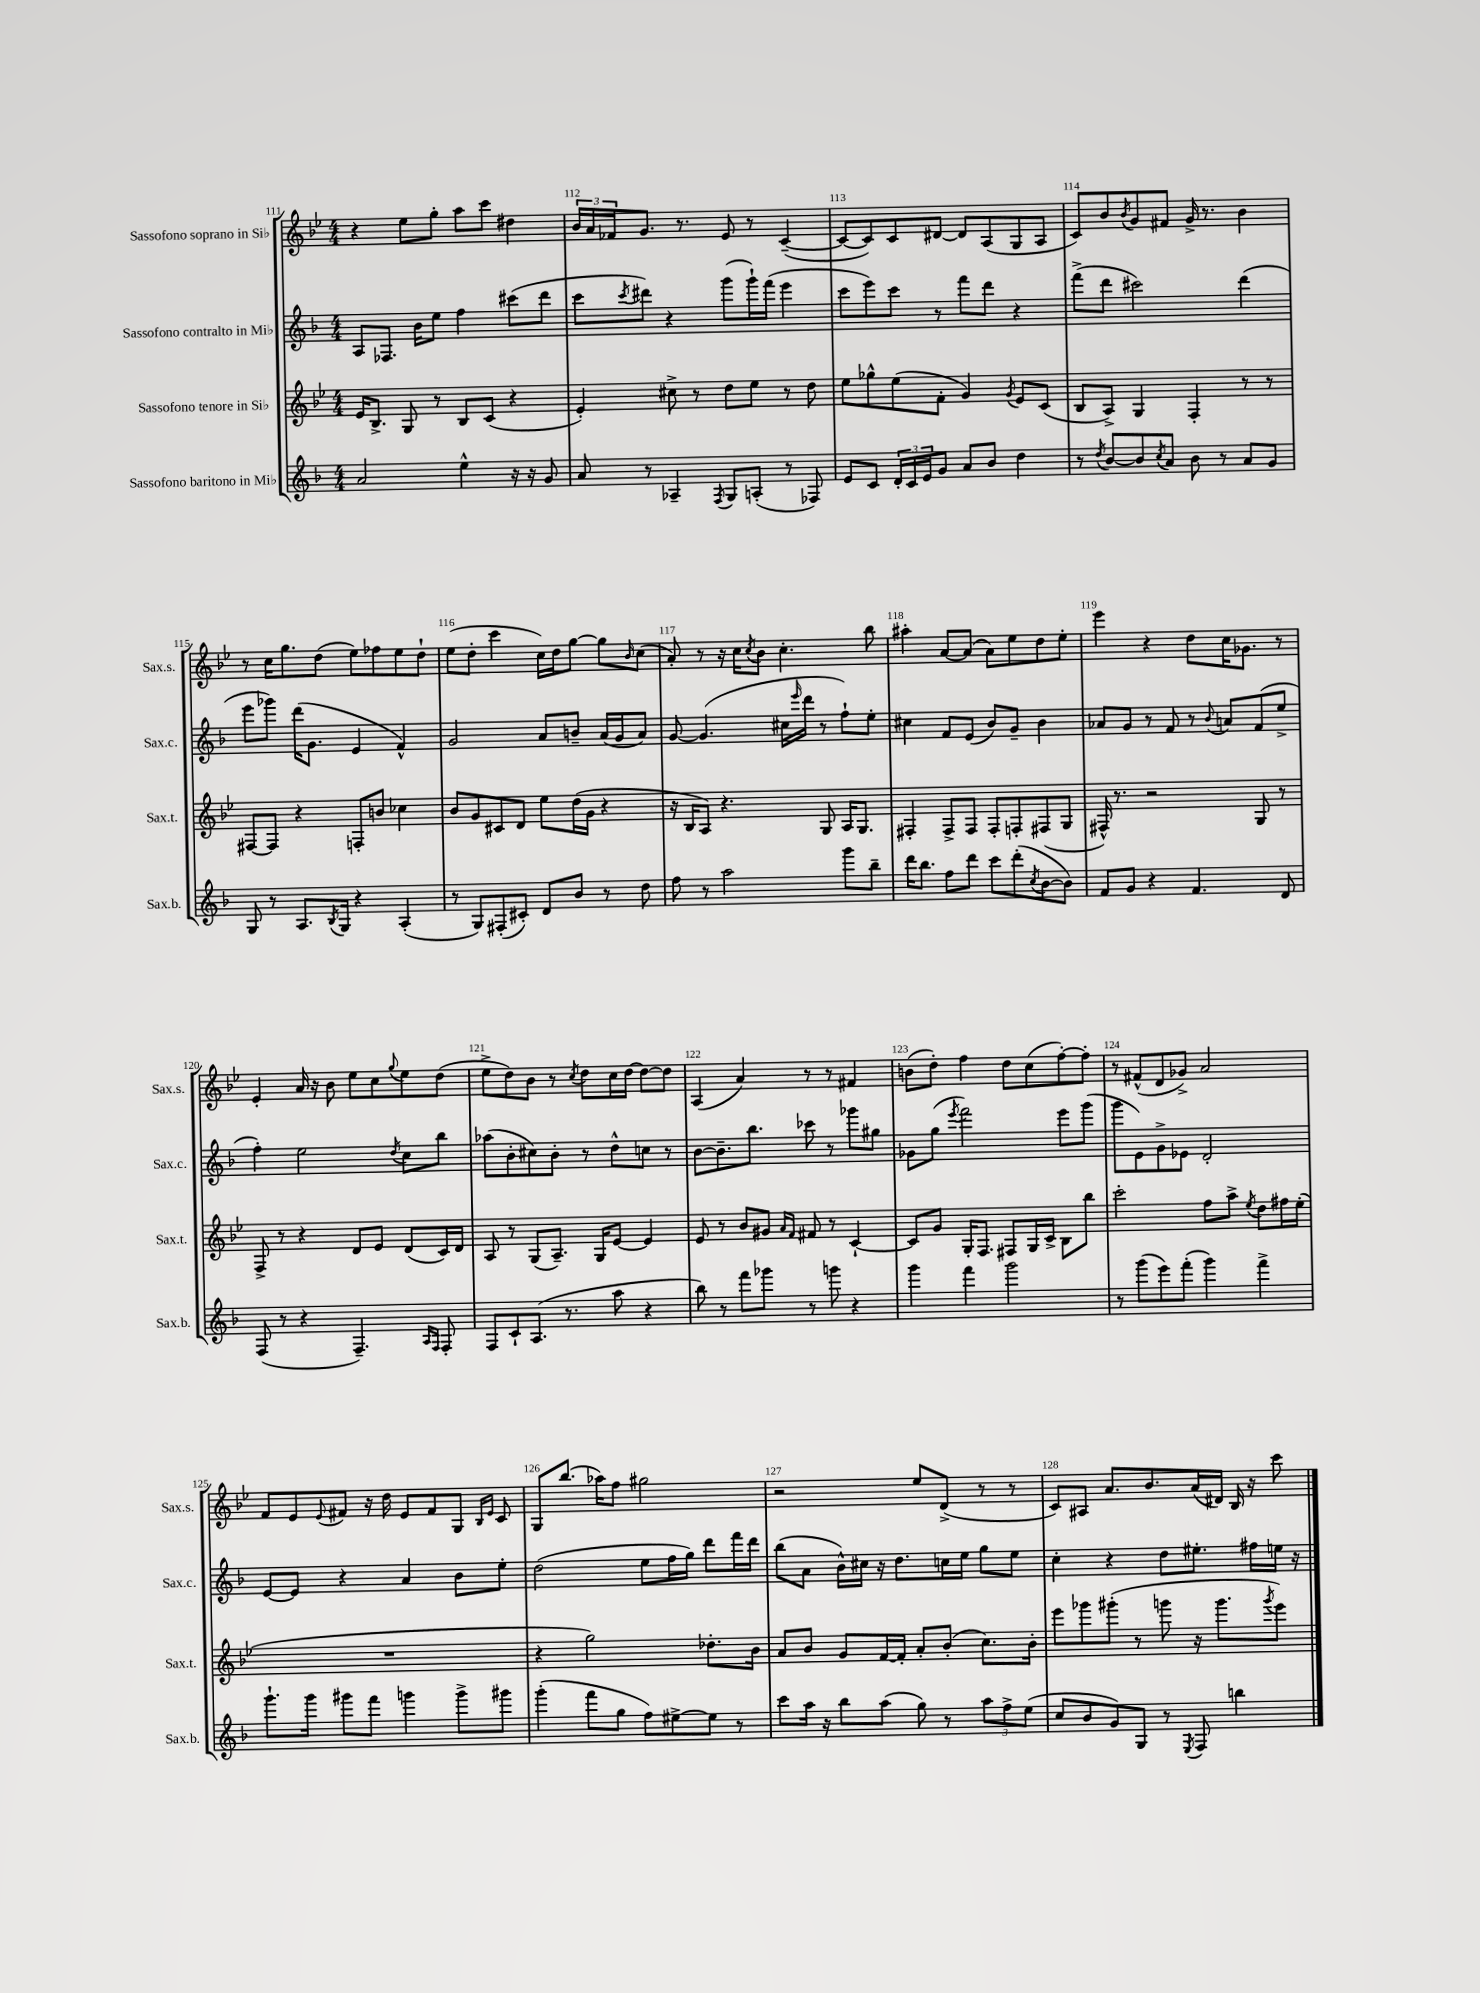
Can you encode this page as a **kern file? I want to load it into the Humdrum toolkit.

**kern	**kern	**kern	**kern
*staff4	*staff3	*staff2	*staff1
*clefG2	*clefG2	*clefG2	*clefG2
*k[b-]	*k[b-e-]	*k[b-]	*k[b-e-]
*M4/4	*M4/4	*M4/4	*M4/4
2a	16e-	8A	4r
.	8.B-^	.	.
.	.	8.F-	.
.	8G	.	8ee-
.	.	16b-	.
.	8r	8ee	8gg'
4ee^^	8B-	4ff	8aa
.	(8c	.	8ccc
16r	4r	(8ccc#	4dd#
16r	.	.	.
8g	.	8ddd	.
=	=	=	=
8a	4e-')	8ccc	24b-
.	.	.	24a
.	.	.	24f-
.	.	8qccc	.
8r	.	8ddd#)	8.g
4A-~	8cc#^	4r	.
.	.	.	8.r
.	8r	.	.
8qF	.	.	.
8G	8dd	(8ggg	8e-
(8A'	8ee-	16ggg`)	8r
.	.	(16fff	.
8r	8r	4eee	([4c~
8F-)	8dd	.	.
=	=	=	=
8e	8ee-	8ccc	8c_
8c	8gg-^^	8eee)	8c])
24d'	(8ee-	8ccc	8c
24c	.	.	.
24e	.	.	.
8g	8f'	8r	[8d#
8a	4g)	8fff	8d#]
8b-	.	8ddd	(8A
.	8qg	.	.
4dd	8e-	4r	8G
.	(8c	.	8A
=	=	=	=
8r	8B-	(8fff^	8c)
8qdd	.	.	.
[8b-	8A^)	8ddd	8b-
.	.	.	8qb-
8b-]	4G	2ccc#)	8g
8qcc	.	.	.
8a	.	.	8f#
8b-	4F'	.	16g^
.	.	.	8.r
8r	.	.	.
8a	8r	(4ddd	4b-
8g	8r	.	.
=	=	=	=
8G	[8F#	8eee	8r
8r	8F#]	8ggg-)	16cc
.	.	.	8.gg
8.A	4r	(16ddd	.
.	.	8.g	.
.	.	.	(8dd
8qB-	.	.	.
16G	.	.	.
4r	8F'	4e	8ee-)
.	8b	.	8ff-
(4A'	4cc-	4f^^)	8ee-
.	.	.	8dd`
=	=	=	=
8r	8b-	2g	(8ee-
8G)	8g	.	8dd'
(8F#'	8c#	.	4ccc
8c#')	8d	.	.
8d	8ee-	8a	16cc)
.	.	.	16dd
8b-	(16dd	8b~	[8gg
.	16g	.	.
8r	4r	(16a	8gg]
.	.	16g	.
.	.	.	16qqb-
8dd	.	8a)	(8cc
=	=	=	=
8ff	16r	[8g	8a')
.	16B-	.	.
8r	8A)	(4.g]	8r
2aa	4.r	.	16r
.	.	.	16cc
.	.	.	8qcc
.	.	.	8b-
.	.	16cc#	4.cc'
.	.	16qqeee	.
.	.	16ddd	.
.	8G	8r	.
8ggg	16A	8ff`)	.
.	8.G	.	.
8bb-~	.	8ee'	8bb-
=	=	=	=
16ddd	4F#'	4cc#	4aa#'
8.bb-	.	.	.
8ff	8F#^	8f	[8a
8ddd	8F#	(8e	(8a]
8ccc	8F#'	8b-)	8a)
(8ddd'	8F'	8g~	8ee-
8qcc	.	.	.
[8b-	(8F#	4b-	8dd
8b-])	8G	.	8ee-'
=	=	=	=
8f	16F#^^)	8a-	4eee-
.	8.r	.	.
8g	.	8g	.
4r	2r	8r	4r
.	.	8f	.
4.f	.	8r	8dd
.	.	8qqb-	.
.	.	8a	16cc
.	.	.	8.g-
.	8G	(8f	.
8d	8r	8ee^	8r
=	=	=	=
(8F	8F^	4ff')	4e-'
8r	8r	.	.
4r	4r	2ee	16a
.	.	.	16r
.	.	.	8b-
4.F~)	8d	.	8ee-
.	8e-	.	8cc
.	.	8qdd	8qqgg
.	(8d	8cc	8ee-
16qqA	.	.	.
16qqF	.	.	.
8F'	16c)	8bb-	(8dd
.	16d	.	.
=	=	=	=
8F	8A	(8aa-	8ee-^
8c`	8r	8b-'	8dd)
(8.A	(8G	8cc#)	8b-
.	8.A~)	8b-'	8r
8.r	.	.	.
.	.	.	8qcc
.	.	8r	8dd
.	16G	.	.
8aa	[8e-	8dd^^	16cc
.	.	.	[16dd
4r	4e-]	8cc	8dd_
.	.	8r	8dd]
=	=	=	=
8bb-)	8e-	[8b-	(4A
8r	8r	8.b-~]	.
8fff	8b-	.	4a)
.	.	8.bb-	.
8ggg-	8g#	.	.
.	16qqa	.	.
.	16qqf	.	.
8r	8f#	8ccc-	8r
8ggg	8r	8r	8r
4r	[4c`	8ggg-	4f#
.	.	8gg#	.
=	=	=	=
4ggg	8c]	8g-	(8b
.	8g	(8gg	8dd')
.	.	8qeee	.
4fff	16G'	2fff)	4ff
.	8.F	.	.
2ggg	8F#	.	8dd
.	16G	.	(8cc
.	16c^	.	.
.	8B-	8eee	[8ff')
.	8bb-	(8ggg	8ff']
=	=	=	=
8r	2ccc'	8ggg	8r
(8ggg	.	8e)	(8f#^^
8eee)	.	8g^	8d
(8fff'	.	8e-	8g-^)
4ggg)	8ff	2d'	2a
.	8aa^	.	.
.	8qee-	.	.
4fff^	8dd	.	.
.	16ff#	.	.
.	(16ee-'	.	.
=	=	=	=
8.ggg`	1r	[8e	8f
.	.	8e]	8e-
16ggg	.	.	.
.	.	.	8qqe-
8ggg#	.	4r	8f#
8fff	.	.	16r
.	.	.	16dd
4ggg	.	4a	8e-
.	.	.	8f#
8ggg^	.	8b-	8G
.	.	.	16qqB-
.	.	.	16qqe-
8ggg#	.	8ee'	8c
=	=	=	=
(4ggg'	4r	(2dd	8G
.	.	.	(8.bb-
8fff	2gg)	.	.
.	.	.	16aa-)
8gg	.	.	8ff
8ff)	.	8ee	2gg#
[8ee#^	.	16ff	.
.	.	16gg)	.
8ee#]	8.dd-'	8ddd	.
8r	.	16fff	.
.	16b-	16ddd	.
=	=	=	=
8ccc	8a	(8bb-	2r
16aa	8b-	8a	.
16r	.	.	.
8bb-	8g	16b-^^)	.
.	.	16cc#	.
(8aa	[16f	16r	.
.	16f']	8.dd	.
8gg)	8a'	.	8ee-
8r	(8b-'	16cc	(8d^
.	.	16ee	.
12aa	8.cc)	8gg	8r
12ff^	.	.	.
.	.	8ee	8r
(12ee	.	.	.
.	16b-'	.	.
=	=	=	=
8cc	8eee-	4cc'	8c)
8b-	8ggg-	.	8A#
8g)	(8ggg#'	4r	8.a
8G	8r	.	.
.	.	.	8.b-
8r	8ggg	8dd	.
8qE	.	.	.
8F	16r	8.ee#'	(16a
.	8.ggg	.	16d#)
4bb	.	.	16B-
.	.	16ff#	16r
.	8qggg	.	.
.	8eee-)	16ee	8ccc
.	.	16r	.
==	==	==	==
*-	*-	*-	*-
